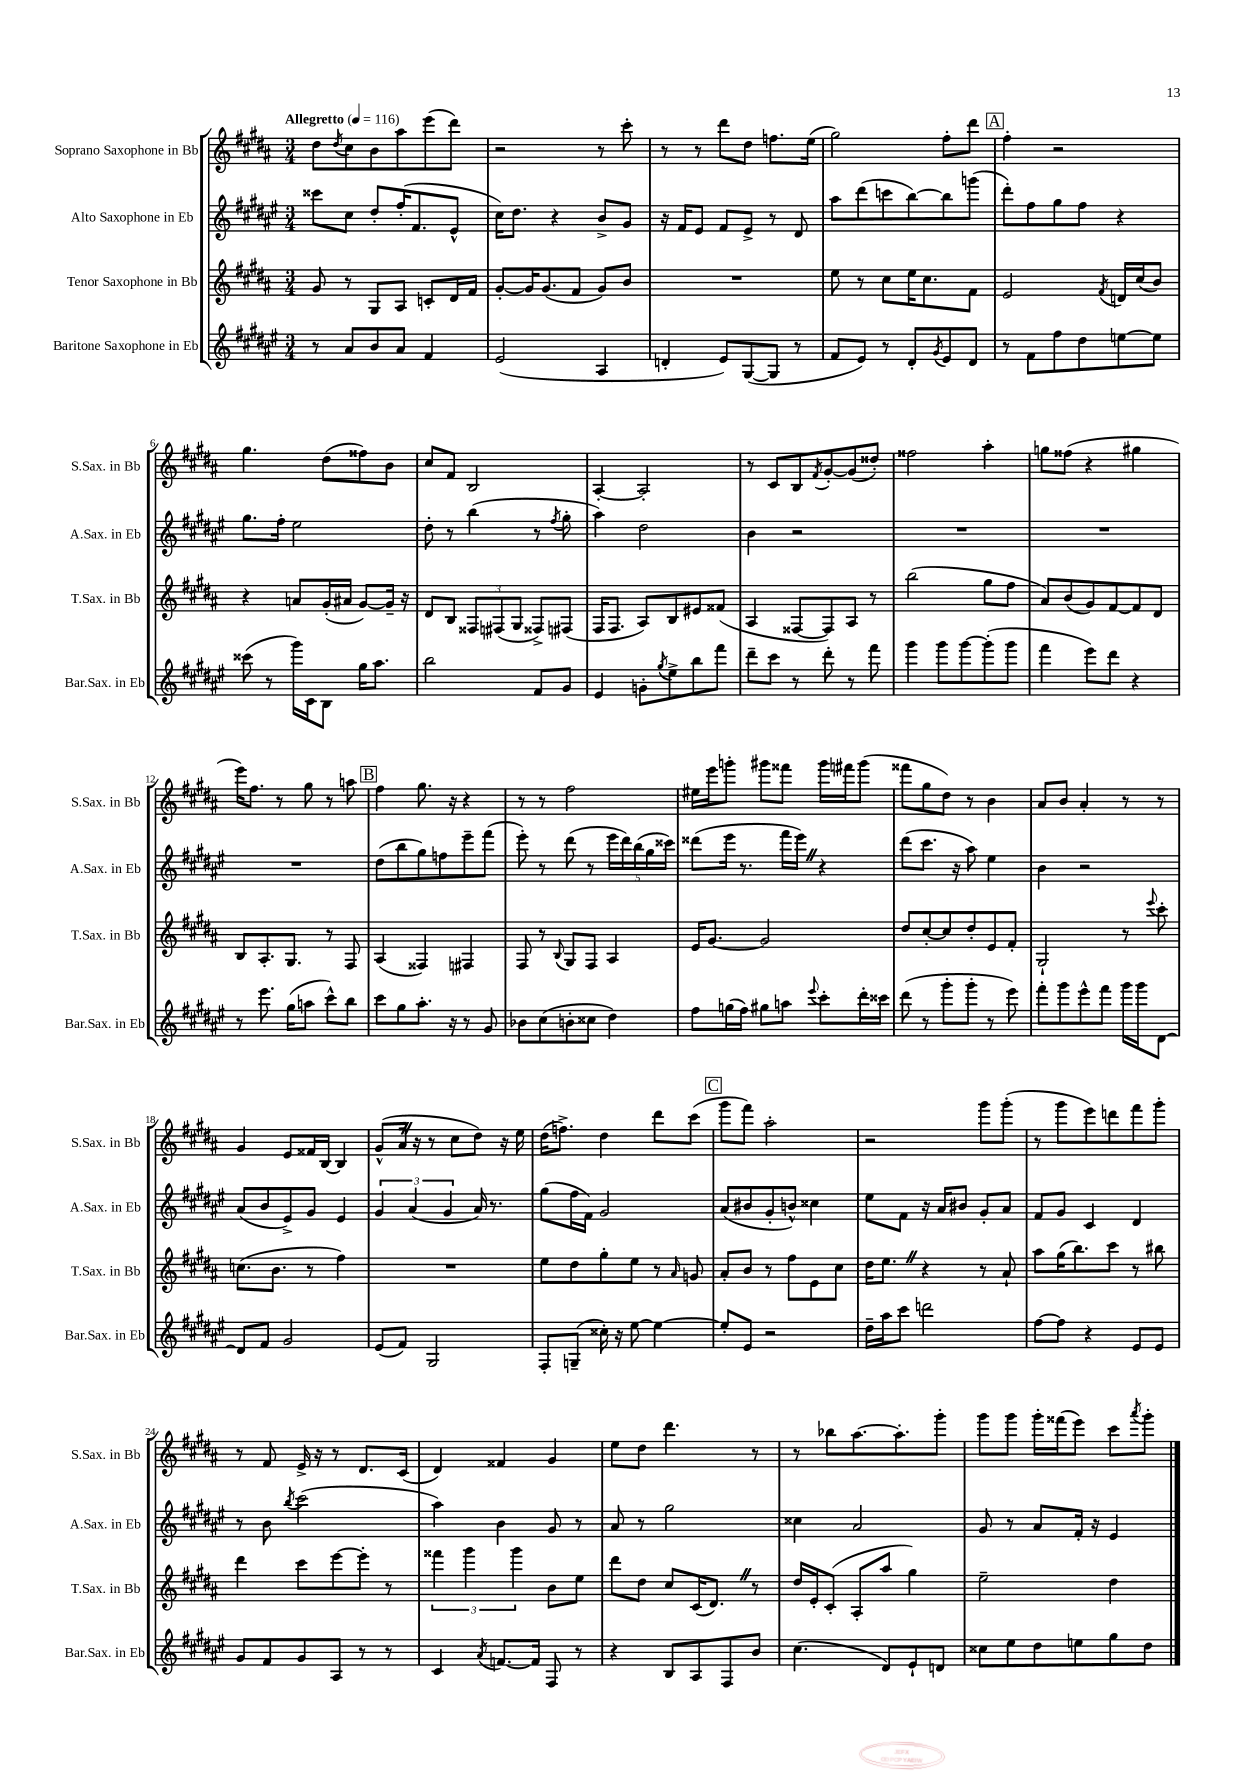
<<
\new StaffGroup <<
\new Staff = "s0" \with { instrumentName = "Soprano Saxophone in Bb" shortInstrumentName = "S.Sax. in Bb" } {
    \clef treble \key b \major \numericTimeSignature \time 3/4 \tempo "Allegretto" 4 = 116
    dis''8 \acciaccatura { dis''8 } cis''8 b'8 ais''8 e'''8( dis'''8) |
    r2 r8 cis'''8-. |
    r8 r8 dis'''8 dis''8 f''8. e''16( |
    gis''2) fis''8-. dis'''8 |
    \mark \markup { \box "A" } fis''4-. r2 |
    gis''4. dis''8( fisis''8) b'8 |
    cis''8 fis'8 b2 |
    ais4~-. ais2-. |
    r8 cis'8 b8 \acciaccatura { fis'8 } gis'8~-. gis'8( disis''8-.) |
    fisis''2 ais''4-. |
    g''8 fisis''8( r4 gis''4 |
    e'''16) fis''8. r8 gis''8 r8 a''8 |
    \mark \markup { \box "B" } fis''4 gis''8. r16 r4 |
    r8 r8 fis''2 |
    eis''16 e'''16 g'''8-. gis'''8 fisis'''8 gis'''16 fis'''16 gis'''8( |
    fisis'''8 gis''8 dis''8) r8 b'4 |
    ais'8 b'8 ais'4-. r8 r8 |
    gis'4 e'8 fisis'16 b16~ b4 |
    gis'8-^( ais'16 \once \override BreathingSign.text = \markup { \musicglyph "scripts.caesura.straight" } \breathe r16 r8 cis''8 dis''8) r16 e''16 |
    dis''16( f''8.->) dis''4 dis'''8 cis'''8( |
    \mark \markup { \box "C" } gis'''8 fis'''8) ais''2-. |
    r2 gis'''8 gis'''8-.( |
    r8 gis'''8 e'''8) d'''8 fis'''8 gis'''8-. |
    r8 fis'8 e'16-> r16 r8 dis'8. cis'16( |
    dis'4) fisis'4 gis'4 |
    e''8 dis''8 dis'''4. r8 |
    r8 bes''8 ais''8.~ ais''8.-. gis'''8-. |
    gis'''8 gis'''8 gis'''16-. fisis'''16( e'''8) cis'''8 \acciaccatura { ais'''8 } gis'''8-. \bar "|." |
}
\new Staff = "s1" \with { instrumentName = "Alto Saxophone in Eb" shortInstrumentName = "A.Sax. in Eb" } {
    \clef treble \key fis \major \numericTimeSignature \time 3/4
    cisis'''8 cis''8 dis''8-. fis''16-.( fis'8. eis'8-^ |
    cis''16) dis''8. r4 b'8-> gis'8 |
    r16 fis'16 eis'8 fis'8 eis'8-> r8 dis'8 |
    ais''8 dis'''8( c'''8 b''8~) b''8 g'''8( |
    \mark \markup { \box "A" } dis'''8-.) fis''8 gis''8 fis''8 r4 |
    gis''8. fis''16-. eis''2 |
    dis''8-. r8 b''4( r8 \acciaccatura { fis''8 } gis''8-. |
    ais''4) dis''2 |
    b'4 r2 |
    R2. |
    R2. |
    R2. |
    \mark \markup { \box "B" } dis''8( b''8 gis''8) f''8 eis'''8-- fis'''8( |
    eis'''8-.) r8 dis'''8( r8 \tuplet 5/4 { eis'''16 dis'''16) b''16( gis''16 cisis'''16) } |
    disis'''8( eis'''16 r8. fis'''16 eis'''16) \once \override BreathingSign.text = \markup { \musicglyph "scripts.caesura.straight" } \breathe r4 |
    dis'''8( cis'''8. r16 ais''8) eis''4 |
    b'4 r2 |
    ais'8( b'8 eis'8->) gis'8 eis'4 |
    \tuplet 3/2 { gis'4 ais'4( gis'4 } ais'16) r8. |
    gis''8( fis''16 fis'16) gis'2 |
    \mark \markup { \box "C" } ais'8( bis'8 gis'8-. b'8-^) cisis''4 |
    eis''8 fis'8 r16 ais'16 bis'8 gis'8-. ais'8 |
    fis'8 gis'8 cis'4 dis'4 |
    r8 b'8 \acciaccatura { b''8 } cis'''2( |
    ais''4) b'4 gis'8 r8 |
    ais'8 r8 gis''2 |
    cisis''4 ais'2 |
    gis'8 r8 ais'8 fis'16-. r16 eis'4 \bar "|." |
}
\new Staff = "s2" \with { instrumentName = "Tenor Saxophone in Bb" shortInstrumentName = "T.Sax. in Bb" } {
    \clef treble \key b \major \numericTimeSignature \time 3/4
    gis'8 r8 gis8 ais8 c'8-. dis'16 fis'16 |
    gis'8~-. gis'16 gis'8.( fis'8 gis'8) b'8 |
    R2. |
    e''8 r8 cis''8 e''16 cis''8. fis'8 |
    \mark \markup { \box "A" } e'2 \acciaccatura { fis'8 } d'16 cis''16( b'8) |
    r4 a'8 gis'16-.( ais'16 gis'8~) gis'16-- r16 |
    dis'8 b8 \tuplet 3/2 { fisis8 fis8( gis8 } fisis8->) fis8( |
    fis16 fis8. ais8) b8 eis'8 fisis'8( |
    ais4 fisis8~ fisis8) ais8 r8 |
    b''2( gis''8 fis''8 |
    ais'8) b'8( gis'8) fis'8~ fis'8 dis'8 |
    b8 ais8.-. gis8. r8 fis8 |
    \mark \markup { \box "B" } ais4( fisis4) fis4 |
    fis8 r8 \appoggiatura { b8 } gis8 fis8 ais4 |
    e'16 gis'8.~ gis'2 |
    dis''8 cis''8~-. cis''8 dis''8-. e'8 fis'8-. |
    gis2-! r8 \appoggiatura { e'''8 } cis'''8-. |
    c''8.( b'8. r8 fis''4) |
    R2. |
    e''8 dis''8 gis''8-. e''8 r8 \grace { ais'16 } g'8 |
    \mark \markup { \box "C" } ais'8-. b'8 r8 fis''8 e'8 cis''8 |
    dis''16 e''8. \once \override BreathingSign.text = \markup { \musicglyph "scripts.caesura.straight" } \breathe r4 r8 ais'8-! |
    ais''8 gis''16( b''8.) cis'''8 r8 bis''8 |
    dis'''4 cis'''8 e'''8~ e'''8-. r8 |
    \tuplet 3/2 { fisis'''4 gis'''4 gis'''4 } b'8 e''8 |
    dis'''8 dis''8 cis''8 cis'16( dis'8.) \once \override BreathingSign.text = \markup { \musicglyph "scripts.caesura.straight" } \breathe r8 |
    dis''16 e'16-. cis'8-.( ais8-. ais''8 gis''4) |
    e''2-- dis''4 \bar "|." |
}
\new Staff = "s3" \with { instrumentName = "Baritone Saxophone in Eb" shortInstrumentName = "Bar.Sax. in Eb" } {
    \clef treble \key fis \major \numericTimeSignature \time 3/4
    r8 ais'8 b'8 ais'8 fis'4 |
    eis'2( ais4 |
    d'4-. eis'8) gis8~( gis8 r8 |
    fis'8 eis'8) r8 dis'8-. \acciaccatura { gis'8 } eis'8 dis'8 |
    \mark \markup { \box "A" } r8 fis'8 fis''8 dis''8 e''8~ e''8 |
    cisis'''8( r8 gis'''16) cis'16 b8 gis''16 ais''8. |
    b''2 fis'8 gis'8 |
    eis'4 g'8-. \acciaccatura { gis''8 } eis''8-> b''8 fis'''8 |
    dis'''8-- cis'''8 r8 dis'''8-. r8 fis'''8 |
    gis'''4 gis'''8 gis'''8~ gis'''8-.( gis'''8 |
    fis'''4 eis'''8) dis'''8 r4 |
    r8 eis'''8. gis''16( a''8 cis'''8-^) b''8 |
    \mark \markup { \box "B" } cis'''8 gis''8 ais''8.-. r16 r8 gis'8 |
    bes'8 cis''8( b'8-. cisis''8 dis''4) |
    fis''8 g''16( fis''16) gis''8 a''8 \appoggiatura { eis'''8 } cis'''8-. dis'''16-. cisis'''16 |
    dis'''8( r8 gis'''8-. gis'''8-. r8 eis'''8) |
    fis'''8-. gis'''8 eis'''8-^ fis'''8 gis'''16 gis'''16 dis'8~ |
    dis'8 fis'8 gis'2 |
    eis'8( fis'8) gis2 |
    fis8-. g8--( cisis''16-.) r16 eis''8~ eis''4~ |
    \mark \markup { \box "C" } eis''8-. eis'8 r2 |
    dis''16-- ais''16 cis'''8 d'''2 |
    fis''8~ fis''8 r4 eis'8 eis'8 |
    gis'8 fis'8 gis'8 ais8 r8 r8 |
    cis'4 \acciaccatura { ais'8 } f'8.~ f'16 fis8 r8 |
    r4 b8 ais8 fis8 b'8 |
    cis''4.( dis'8) eis'8-! d'8 |
    cisis''8 eis''8 dis''8 e''8 gis''8 dis''8 \bar "|." |
}
>>
>>
